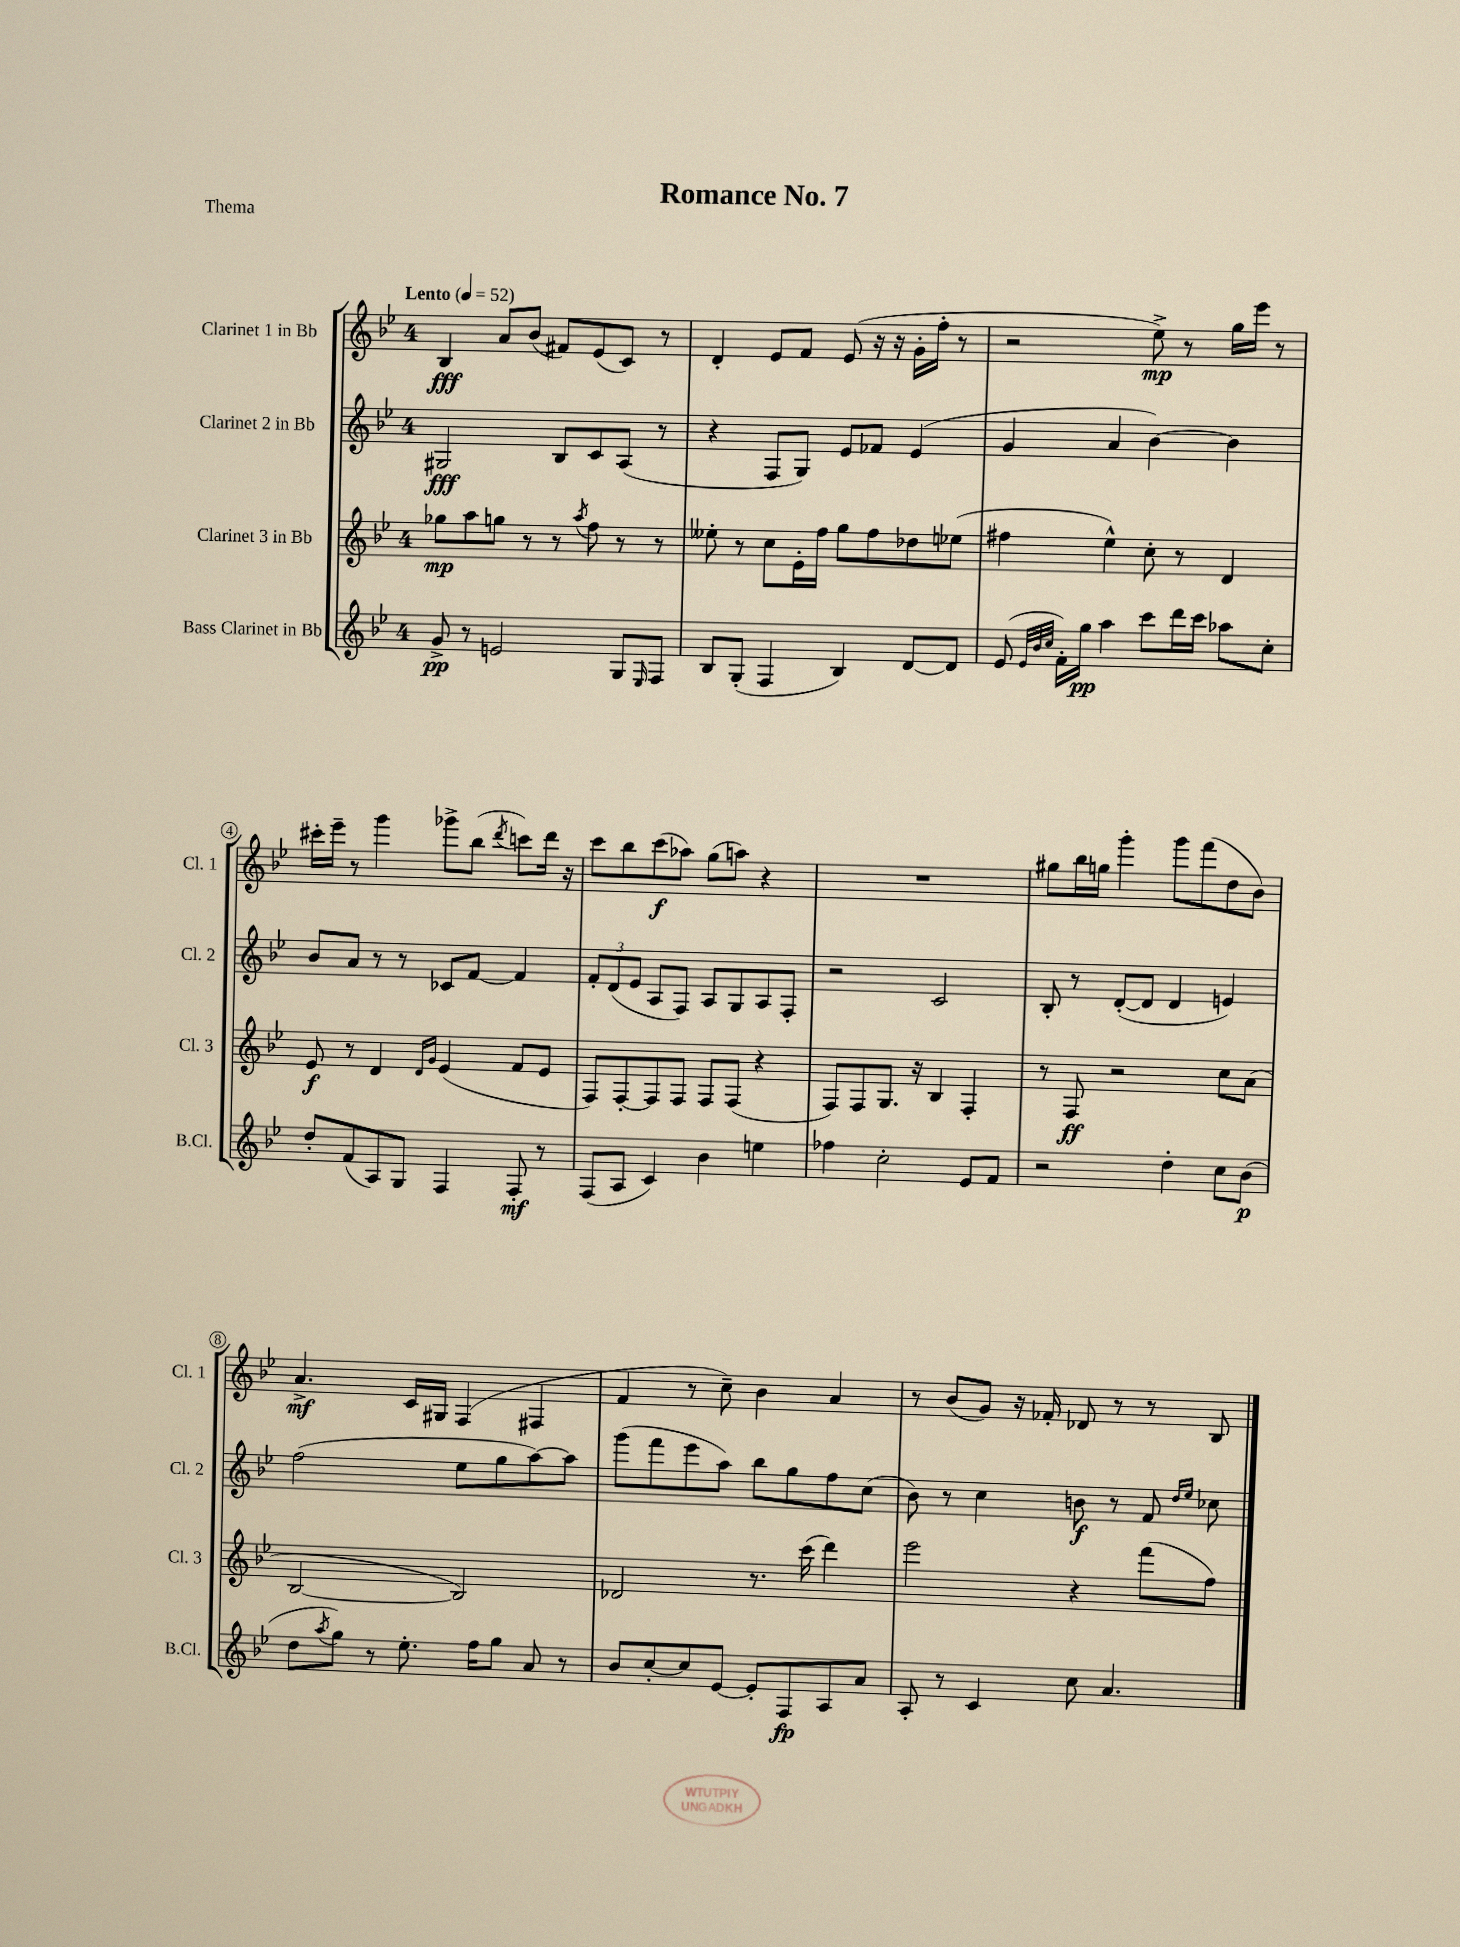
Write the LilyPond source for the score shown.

\header { title = "Romance No. 7" piece = "Thema" }
<<
\new StaffGroup <<
\new Staff = "s0" \with { instrumentName = "Clarinet 1 in Bb" shortInstrumentName = "Cl. 1" } {
    \clef treble \key bes \major \once \override Staff.TimeSignature.style = #'single-digit \time 4/4 \tempo "Lento" 4 = 52
    bes4\fff a'8 bes'8( fis'8) ees'8( c'8) r8 |
    d'4-. ees'8 f'8 ees'8( r16 r16 g'16-. f''16-. r8 |
    r2 ees''8->\mp) r8 g''16 ees'''16 r8 |
    cis'''16-. ees'''16-- r8 g'''4 ges'''8-> bes''8( \acciaccatura { d'''8 } c'''8) d'''16 r16 |
    c'''8 bes''8 c'''8\f( aes''8) g''8( a''8) r4 |
    R1 |
    gis''8 bes''16 g''16 g'''4-. g'''8 f'''8( d''8 bes'8) |
    a'4.->\mf c'16 gis16 f4( fis4 |
    f'4 r8 c''8--) bes'4 a'4 |
    r8 bes'8( g'8) r16 fes'16-. des'8 r8 r8 bes8 \bar "|." |
}
\new Staff = "s1" \with { instrumentName = "Clarinet 2 in Bb" shortInstrumentName = "Cl. 2" } {
    \clef treble \key bes \major \once \override Staff.TimeSignature.style = #'single-digit \time 4/4
    gis2\fff bes8 c'8 a8( r8 |
    r4 f8 g8) ees'8 fes'8 ees'4( |
    g'4 a'4 bes'4~) bes'4 |
    bes'8 a'8 r8 r8 ces'8 f'8~ f'4 |
    \tuplet 3/2 { f'8-. d'8( ees'8 } a8 f8) a8 g8 a8 f8-. |
    r2 c'2 |
    bes8-. r8 d'8~-.( d'8 d'4 e'4) |
    f''2( ees''8 g''8 a''8~) a''8 |
    g'''8( f'''8 ees'''8 a''8) bes''8 g''8 f''8 c''8( |
    bes'8) r8 c''4 b'8\f r8 f'8 \grace { d''16 ees''16 } ces''8 \bar "|." |
}
\new Staff = "s2" \with { instrumentName = "Clarinet 3 in Bb" shortInstrumentName = "Cl. 3" } {
    \clef treble \key bes \major \once \override Staff.TimeSignature.style = #'single-digit \time 4/4
    ges''8\mp a''8 g''8 r8 r8 \acciaccatura { a''8 } f''8 r8 r8 |
    eeses''8-. r8 c''8 ees'16-. f''16 g''8 f''8 des''8 ees''8( |
    fis''4 ees''4-^) c''8-. r8 d'4 |
    ees'8\f r8 d'4 \grace { d'16 g'16 } ees'4( f'8 ees'8 |
    f8) f8~-. f8 f8 f8 f8( r4 |
    f8) f8 g8. r16 bes4 f4-. |
    r8 f8\ff r2 c''8 a'8( |
    bes2~ bes2) |
    des'2 r8. c'''16( d'''4) |
    ees'''2 r4 f'''8( f''8) \bar "|." |
}
\new Staff = "s3" \with { instrumentName = "Bass Clarinet in Bb" shortInstrumentName = "B.Cl." } {
    \clef treble \key bes \major \once \override Staff.TimeSignature.style = #'single-digit \time 4/4
    g'8->\pp r8 e'2 g8 \grace { ees16 } f8 |
    bes8 g8-.( f4 bes4) d'8~ d'8 |
    ees'8( \grace { ees'32 bes'32 c''32 } f'16-.) g''16\pp a''4 c'''8 d'''16 c'''16 aes''8 c''8-. |
    d''8-. f'8( a8) g8 f4 f8-.\mf r8 |
    f8( a8 c'4) bes'4 e''4 |
    fes''4 c''2-. ees'8 f'8 |
    r2 d''4-. c''8 bes'8\p( |
    d''8 \acciaccatura { a''8 } g''8) r8 ees''8.-. f''16 g''8 a'8 r8 |
    bes'8 c''8~-. c''8 ees'8~ ees'8-. f8\fp a8 a'8 |
    a8-. r8 c'4 c''8 a'4. \bar "|." |
}
>>
>>
\layout { \context { \Score \override BarNumber.stencil = #(make-stencil-circler 0.1 0.3 ly:text-interface::print) } }
